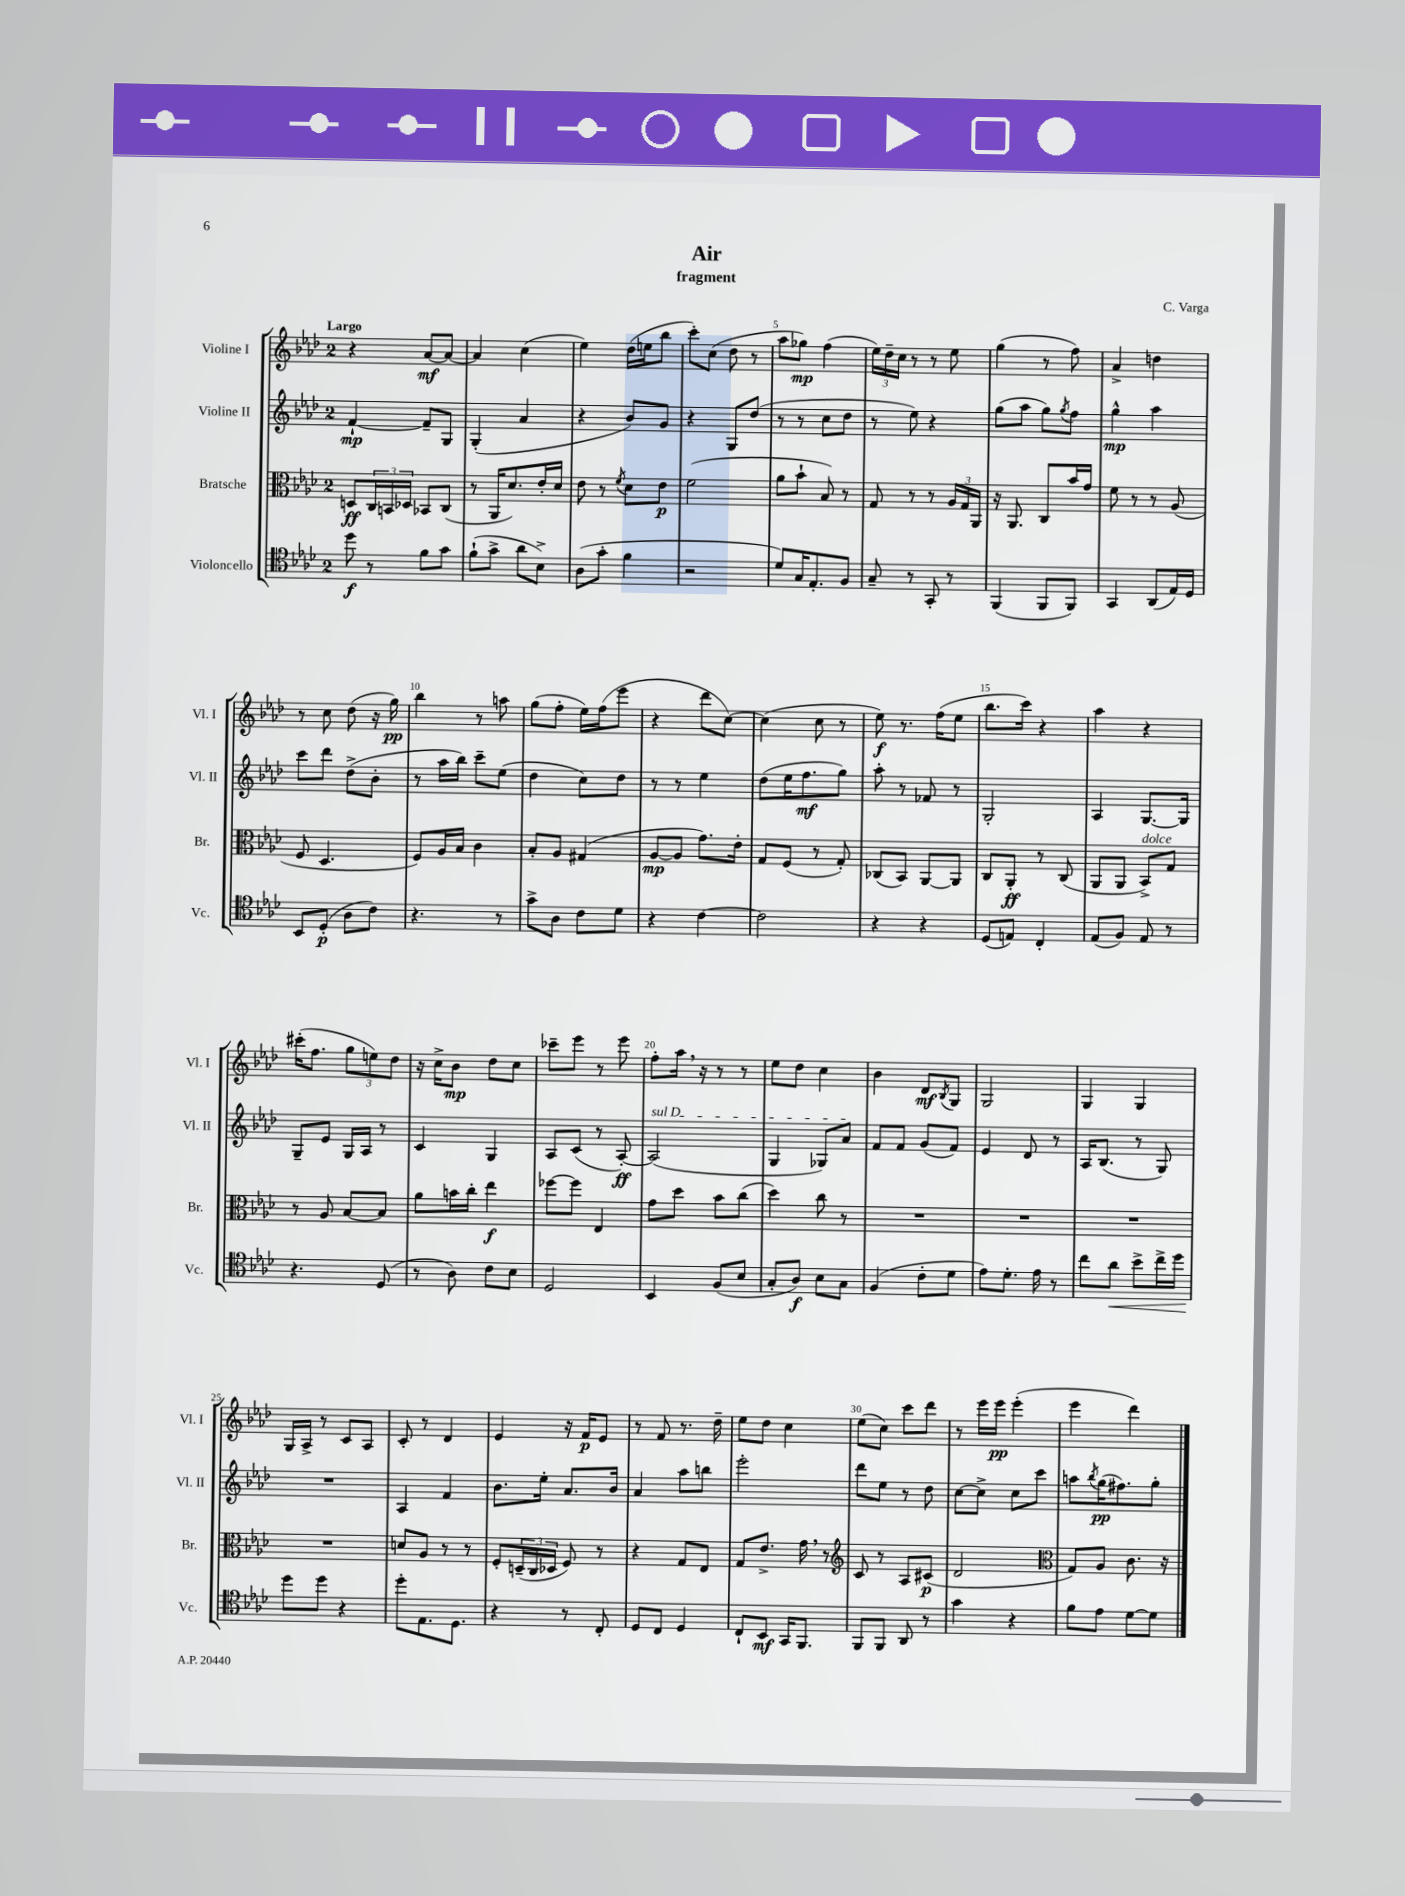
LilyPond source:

\header { title = "Air" composer = "C. Varga" subtitle = "fragment" }
<<
\new StaffGroup <<
\new Staff = "s0" \with { instrumentName = "Violine I" shortInstrumentName = "Vl. I" } {
    \clef treble \key aes \major \once \override Staff.TimeSignature.style = #'single-digit \time 2/4 \tempo "Largo"
    r4 aes'8~\mf aes'8~ |
    aes'4 c''4( |
    ees''4) des''16( e''16 bes''8 |
    c'''8-.) c''8( des''8 r8 |
    aes''8 ges''8\mp) f''4( |
    \tuplet 3/2 { ees''16) des''16-- c''16 } r8 r8 ees''8 |
    g''4( r8 f''8) |
    aes'4-> d''4 |
    r8 c''8 des''8( r16 g''16\pp) |
    bes''4 r8 a''8 |
    g''8( f''8-. ees''16) f''16( ees'''8 |
    r4 des'''8 c''8~) |
    c''4( c''8 r8 |
    ees''8\f) r8. f''16( ees''8 |
    bes''8. c'''16) r4 |
    aes''4 r4 |
    cis'''16-.( f''8. \tuplet 3/2 { g''8 e''8) des''8 } |
    r16 c''16-> bes'8\mp des''8 c''8 |
    ces'''8-- ees'''8 r8 ees'''8 |
    f''8-. aes''16 \breathe r16 r8 r8 |
    ees''8 des''8 c''4 |
    bes'4 des'8\mf \acciaccatura { bes8 } g8 |
    g2 |
    g4 g4 |
    g16 aes16-> r8 c'8 aes8 |
    c'8-. r8 des'4 |
    ees'4 r16 f'16\p ees'8 |
    r8 f'8 r8. des''16-- |
    ees''8 des''8 c''4 |
    ees''8( c''8) c'''8 des'''8 |
    r8 ees'''16 ees'''16\pp ees'''4-.( |
    ees'''4 des'''4) \bar "|." |
}
\new Staff = "s1" \with { instrumentName = "Violine II" shortInstrumentName = "Vl. II" } {
    \clef treble \key aes \major \once \override Staff.TimeSignature.style = #'single-digit \time 2/4
    f'4~-!\mp f'8-- g8 |
    g4-.( aes'4 |
    r4 bes'8) g'8 |
    r4 g8 des''8( |
    r8 r8 c''8 des''8 |
    r8 ees''8) r4 |
    g''8( aes''8 g''8) \acciaccatura { g''8 } f''8 |
    g''4-^\mp aes''4 |
    c'''8 des'''8 des''8->( bes'8-. |
    r8 aes''16 bes''16) c'''8-- ees''8( |
    des''4 c''8) des''8 |
    r8 r8 ees''4 |
    des''8( ees''16 f''8.\mf g''8) |
    aes''8-. r8 fes'8 r8 |
    g2-. |
    aes4 g8.~ g16 |
    g8-- ees'8 g16 aes16 r8 |
    c'4 g4 |
    aes8 c'8( r8 aes8~-.\ff) |
    \once \override TextSpanner.bound-details.left.text = \markup { \italic "sul D" } aes2\startTextSpan( |
    g4 ges8) aes'8\stopTextSpan |
    f'8 f'8 g'8( f'8) |
    ees'4 des'8 r8 |
    aes16 bes8.( r8 g8) |
    R2 |
    aes4 f'4 |
    bes'8. ees''16-. aes'8. bes'16 |
    aes'4 aes''8 b''8 |
    ees'''2-. |
    des'''8 ees''8 r8 des''8 |
    c''8~ c''8-> c''8 c'''8 |
    a''8 \acciaccatura { bes''8 } g''16\pp( fis''8.) g''8-. \bar "|." |
}
\new Staff = "s2" \with { instrumentName = "Bratsche" shortInstrumentName = "Br." } {
    \clef alto \key aes \major \once \override Staff.TimeSignature.style = #'single-digit \time 2/4
    d8\ff \tuplet 3/2 { c16 b,16 des16 } bes,8 c8( |
    r8 aes,16 des'8.) ees'16-. des'16 |
    ees'8 r8 \acciaccatura { f'8 } des'8 ees'8\p |
    f'2( |
    aes'8 bes'8-! bes8) r8 |
    g8 r8 r8 \tuplet 3/2 { aes16 g16 aes,16 } |
    r16 aes,8. c8 bes'16 g'16 |
    f'8 r8 r8 aes8( |
    f8 des4. |
    f8) aes16 bes16 c'4 |
    bes8-. aes8 gis4( |
    aes8~\mp aes8 g'8.) ees'16-. |
    g8 f8( r8 g8-.) |
    ces8( bes,8) aes,8~ aes,8 |
    c8 aes,8-.\ff r8 c8( |
    aes,8 aes,8 bes,8->^\markup { \italic "dolce" }) g8 |
    r8 aes8 bes8~ bes8 |
    aes'8 b'16 c''16-. ees''4\f |
    fes''8~ fes''8 ees4 |
    g'8 des''8 bes'8 c''8( |
    des''4) c''8 r8 |
    R2 |
    R2 |
    R2 |
    R2 |
    d'8 aes8 r8 r8 |
    f8-. \tuplet 3/2 { d16--( c16 des16 } f8) r8 |
    r4 g8 ees8 |
    g8 ees'8.-> g'16 \breathe r8 |
    \clef treble c'8 r8 aes8 cis'8\p( |
    des'2 |
    \clef alto g8) aes8 c'8. r16 \bar "|." |
}
\new Staff = "s3" \with { instrumentName = "Violoncello" shortInstrumentName = "Vc." } {
    \clef tenor \key aes \major \once \override Staff.TimeSignature.style = #'single-digit \time 2/4
    des''8\f r8 f'8 g'8 |
    f'8-!( g'8-> aes'8 bes8->) |
    aes8( g'8-. f'4 |
    r2 |
    des'8) g16 ees8.-. f8 |
    g8-- r8 g,8-. r8 |
    f,4( f,8 f,8) |
    g,4 aes,8( ees16) des16 |
    bes,8 des8-.\p( aes8 c'8) |
    r4. r8 |
    g'8-> aes8 c'8 des'8 |
    r4 c'4~ |
    c'2 |
    r4 r4 |
    des8( e8) c4-. |
    ees8( f8) ees8 r8 |
    r4. des8( |
    r8 aes8) c'8 bes8 |
    des2 |
    bes,4 f8( bes8 |
    g8-. aes8\f) bes8 g8 |
    f4( c'8-. des'8 |
    ees'8) des'8.-. ees'16 r8 |
    c''8 aes'8\< bes'8-> c''16-> des''16 |
    des''8\! des''8 r4 |
    des''8-. ees8. des8. |
    r4 r8 c8-. |
    des8 c8 des4 |
    c8-! bes,8\mf g,16 f,8. |
    f,8 f,8 aes,8 r8 |
    g'4 r4 |
    f'8 ees'8 des'8~ des'8 \bar "|." |
}
>>
>>
\layout { \context { \Score \override BarNumber.break-visibility = ##(#f #t #t) barNumberVisibility = #(every-nth-bar-number-visible 5) } }
